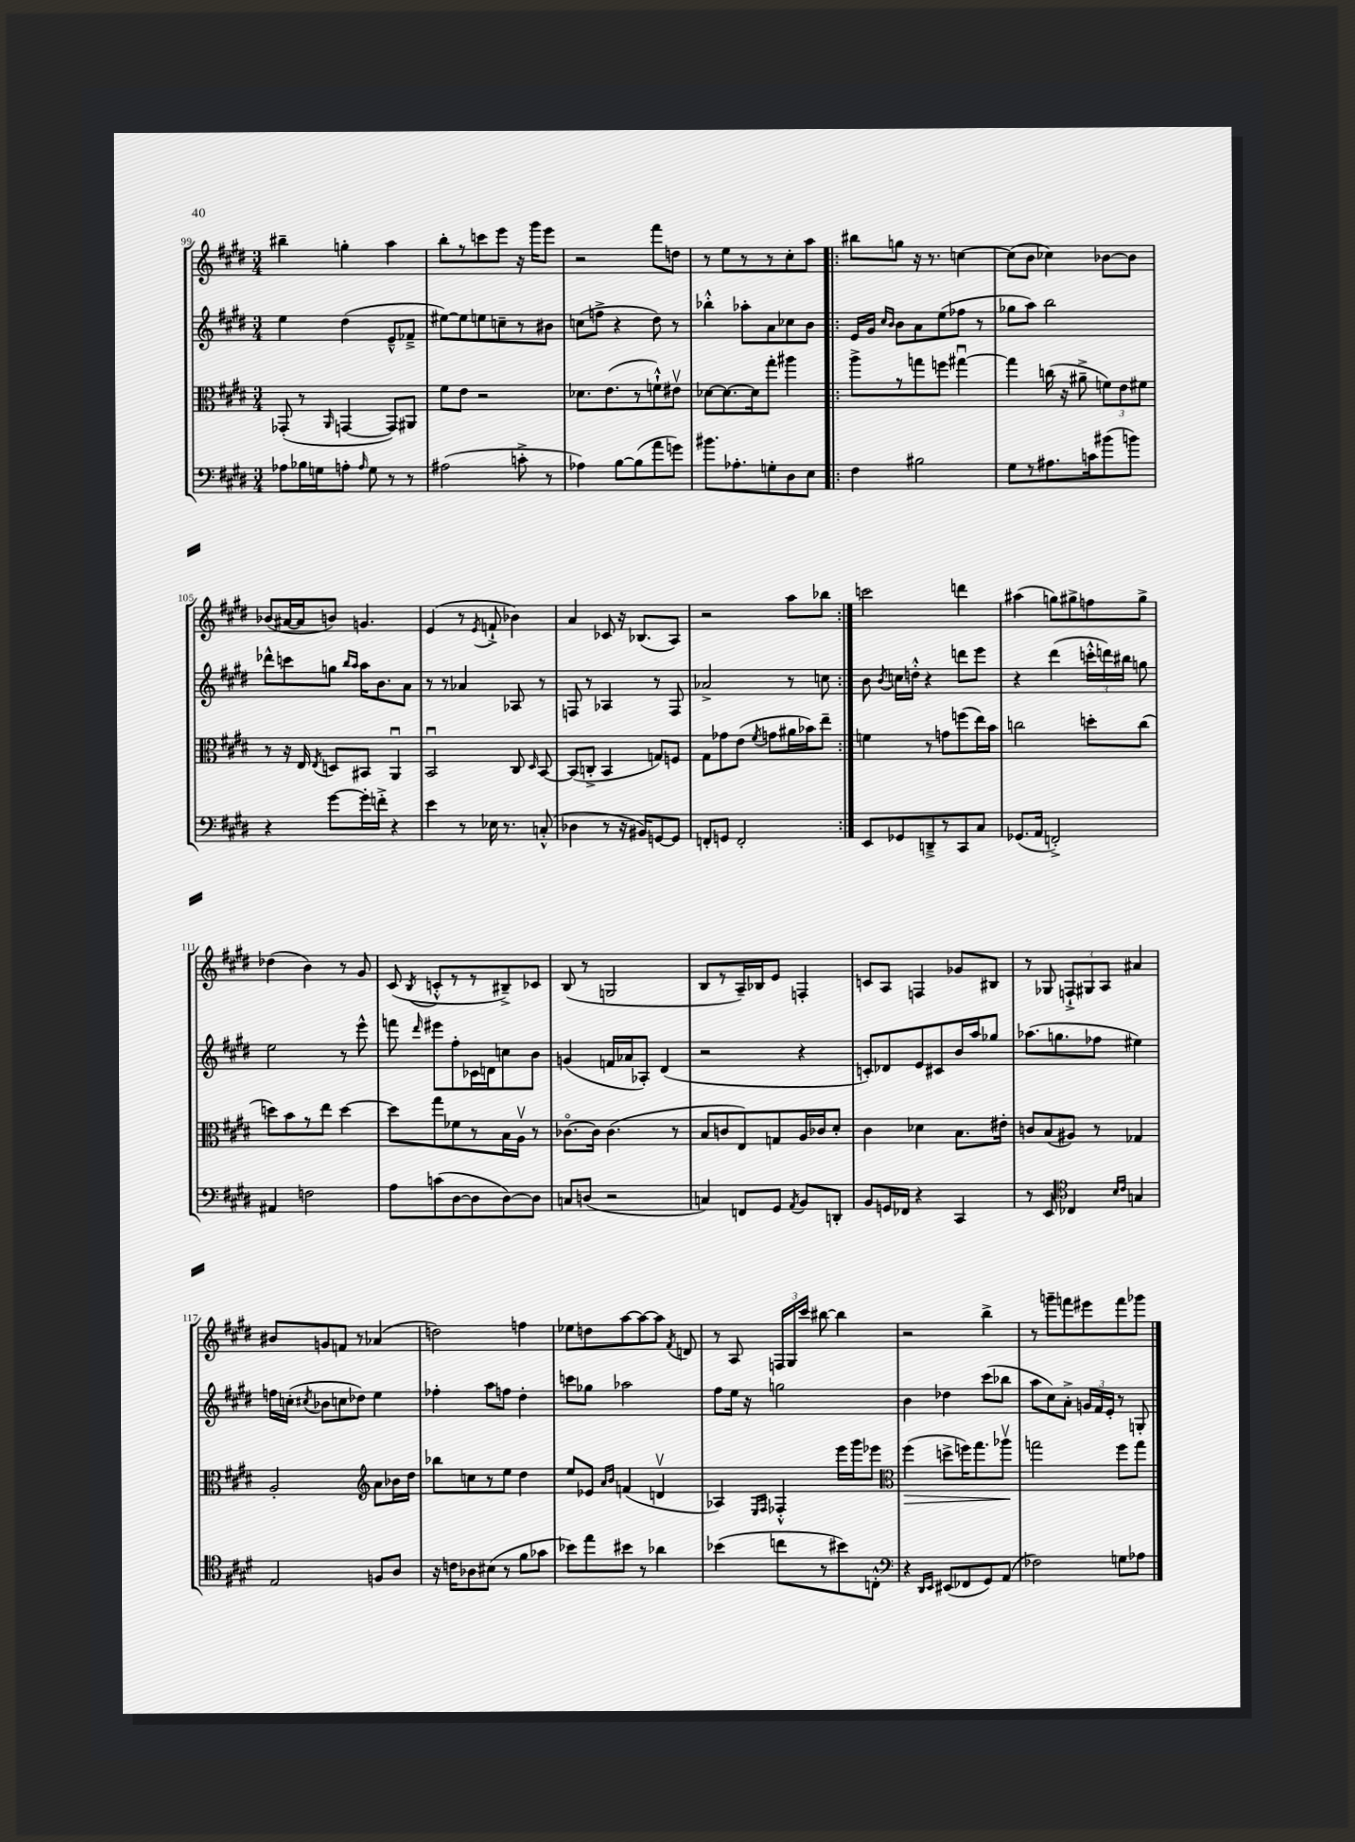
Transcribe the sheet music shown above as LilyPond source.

<<
\new StaffGroup <<
\new Staff = "s0" {
    \clef treble \key e \major \numericTimeSignature \time 3/4
    \autoBeamOff bis''4-- g''4-. a''4 |
    b''8[-. r8 c'''8 e'''8] r16 gis'''16[ e'''8] |
    r2 fis'''8[ d''8] |
    r8 e''8[ r8 r8 cis''8-. a''8] |
    \repeat volta 2 { bis''8[ g''8] r16 r8. c''4~ |
    c''8[( b'8] ces''4) bes'8[~ bes'8] |
    bes'8[( ais'16~ ais'16 b'8]) g'4. |
    e'4( r8 \acciaccatura { e'8 } f'8-!-> bes'4) |
    a'4 ces'8 r16 bes8.[( a8]) |
    r2 a''8[ bes''8] | }
    c'''2 d'''4 |
    ais''4( g''8[) gis''8-> f''8 gis''8]-> |
    des''4( b'4) r8 gis'8 |
    cis'8( \acciaccatura { b8 } c'8[-.-^ r8 r8 bis8--->) ces'8] |
    b8( r8 g2 |
    b8[ r8 a16--) bes16 e'8] f4-. |
    c'8[ a8] f4 ges'8[ bis8] |
    r8 ges8 \tuplet 3/2 { f8[-!-> gis8 a8] } ais'4 |
    bis'8[ g'8 f'8] r8 aes'4( |
    d''2) f''4 |
    ees''8[ d''8 a''8~ a''8~ a''8] \acciaccatura { fis'8 } d'8 |
    r8 a8 \tuplet 3/2 { f16[ gis16 cis'''16] } bis''8~ bis''4 |
    r2 b''4-> |
    r8 g'''8[-- f'''8 eis'''8 f'''8 ges'''8] \bar "|." |
}
\new Staff = "s1" {
    \clef treble \key e \major \numericTimeSignature \time 3/4
    \autoBeamOff e''4 dis''4( e'8[---^ fes'8]---> |
    eis''8[~) eis''8 e''8 c''8-- r8 bis'8] |
    c''8[( f''8]-> r4 dis''8) r8 |
    bes''4-.-^ aes''8[-. a'8 ces''8 b'8] |
    \repeat volta 2 { e'16[ gis'16] \grace { cis''16[ b'16] } b'8[ a'8 e''8( fes''8] r8 |
    ges''8[ a''8]) b''2 |
    des'''8[-^ c'''8 g''8] \grace { b''16[ a''16] } a''16[ b'8. a'8] |
    r8 r8 aes'4 aes8 r8 |
    f8 r8 aes4 r8 f8 |
    aes'2-> r8 c''8 | }
    b'8 \acciaccatura { b'8 } c''16[ d''16]-.-^ r4 d'''8[ e'''8] |
    r4 dis'''4( \tuplet 3/2 { c'''16[-.-^ d'''16) bis''16] } g''8 |
    e''2 r8 e'''8-^ |
    f'''8 \grace { dis'''16 } eis'''8[ fis''8-. ces'16 d'16 c''8 b'8] |
    g'4( f'16[ aes'16 aes8]-.) dis'4( |
    r2 r4 |
    c'8[-.) des'8 e'8 cis'8 b'16 a''16 ges''8] |
    aes''8.[( g''8. fes''8] eis''4) |
    f''16[ c''16]-.( \acciaccatura { cis''8 } bes'8[ c''8 des''8]) e''4 |
    fes''4-. a''8[ f''8] dis''4-. |
    c'''8[ ges''8] aes''2 |
    fis''8[ e''16] r16 g''2 |
    b'4 des''4 cis'''8[( bes''8] |
    a''8[ cis''8) a'8]-.-> \tuplet 3/2 { g'16[ fis'16 e'16]-. } r8 g8-. \bar "|." |
}
\new Staff = "s2" {
    \clef alto \key e \major \numericTimeSignature \time 3/4
    \autoBeamOff ges,8-.( r8 \grace { a,16 } g,4~ g,8[) ais,8] |
    fis'8[ e'8] r2 |
    des'8.[ e'8.( r8 f'8-!-^) eis'8]\upbow |
    des'8[~ des'8.~ des'16 gis''8]-. ais''4 |
    \repeat volta 2 { a''8[-> r8 g''8 f''8] gis''4~\downbow |
    gis''4 c''16( r16 ais'8---> \tuplet 3/2 { f'8[) e'8 fis'8] } |
    r8 r16 e16 \acciaccatura { e8 } d8[ bis,8] a,4\downbow |
    b,2\downbow cis8 \grace { dis16 } b,8~ |
    b,8[( c8]-.-> b,4 g8[) f8] |
    gis8[ ges'8 e'8]( \acciaccatura { fis'8 } g'8[ ais'16 bes'16) e''8]-- | }
    f'4 r8 g'8[ f''8( e''16) b'16] |
    c''2 d''8[-. c''8]( |
    d''8[) b'8 r8 e''8] d''4~ |
    d''8[ gis''8 fes'8 r8 b16 a16]\upbow r8 |
    ces'8.[~\flageolet ces'16] ces'4.( r8 |
    b8[ c'8 e8) g8 a16 ces'16 dis'8]-. |
    cis'4 des'4 b8.[ eis'16]-. |
    c'8[ b8( ais8]) r8 ges4 |
    a2-. \clef treble a'8[ bes'16 dis''16] |
    bes''8[ c''8 r8 e''8] dis''4 |
    e''8[ ees'8] \grace { a'16[ b'16] } f'4( d'4\upbow |
    aes4) \grace { e16[ fis16] } fes4-.-^ e'''16[ gis'''16 ees'''8] |
    \clef alto fis''4\>( d''8[-> f''16) gis''8. aes''8]\upbow\! |
    g''2 fis''8[ g''8] \bar "|." |
}
\new Staff = "s3" {
    \clef bass \key e \major \numericTimeSignature \time 3/4
    \autoBeamOff aes8[ bes16 g16 a8]-. \grace { a16 } g8 r8 r8 |
    ais2( c'8-.-> r8 |
    aes4) b8[~ b8( a'8 g'8]) |
    bis'8.[ aes8.-. g8-. dis8 e8] |
    \repeat volta 2 { fis4 bis2 |
    gis8[ r8 ais8. c'16 bis'8( b'8]) |
    r4 gis'8[~ gis'16-. f'16]-.-> r4 |
    e'4 r8 ees16 r8. c8-.-^( |
    des4 r8 r16 bis,16[) g,8~ g,8] |
    f,8[-. g,8] f,2-. | }
    e,8[ ges,8 d,8---> r8 cis,8 cis8] |
    ges,8.[( a,16] f,2-.->) |
    ais,4 f2 |
    a8[ c'8( dis8~ dis8 dis8~) dis8] |
    c8[ d8]( r2 |
    c4) f,8[ gis,8] \acciaccatura { a,8 } b,8[ d,8]-. |
    b,8[ g,16 fes,16] r4 cis,4 |
    r8 e,8 \clef tenor ces4 \grace { b16[ cis'16] } g4 |
    e2 f8[ a8] |
    r16 c'16[ aes8 bis8]( r8 fis'8[ ges'8] |
    bes'8[) e''8 bis'8] r8 aes'4 |
    bes'4( c''8[ r8 bis'8) c8]-.-^ |
    \clef bass r4 \grace { dis,16[ e,16] } eis,8[( fes,8 gis,8) a,8]( |
    fes2) g8[ aes8] \bar "|." |
}
>>
>>
\layout { \context { \Score currentBarNumber = #99 } }
